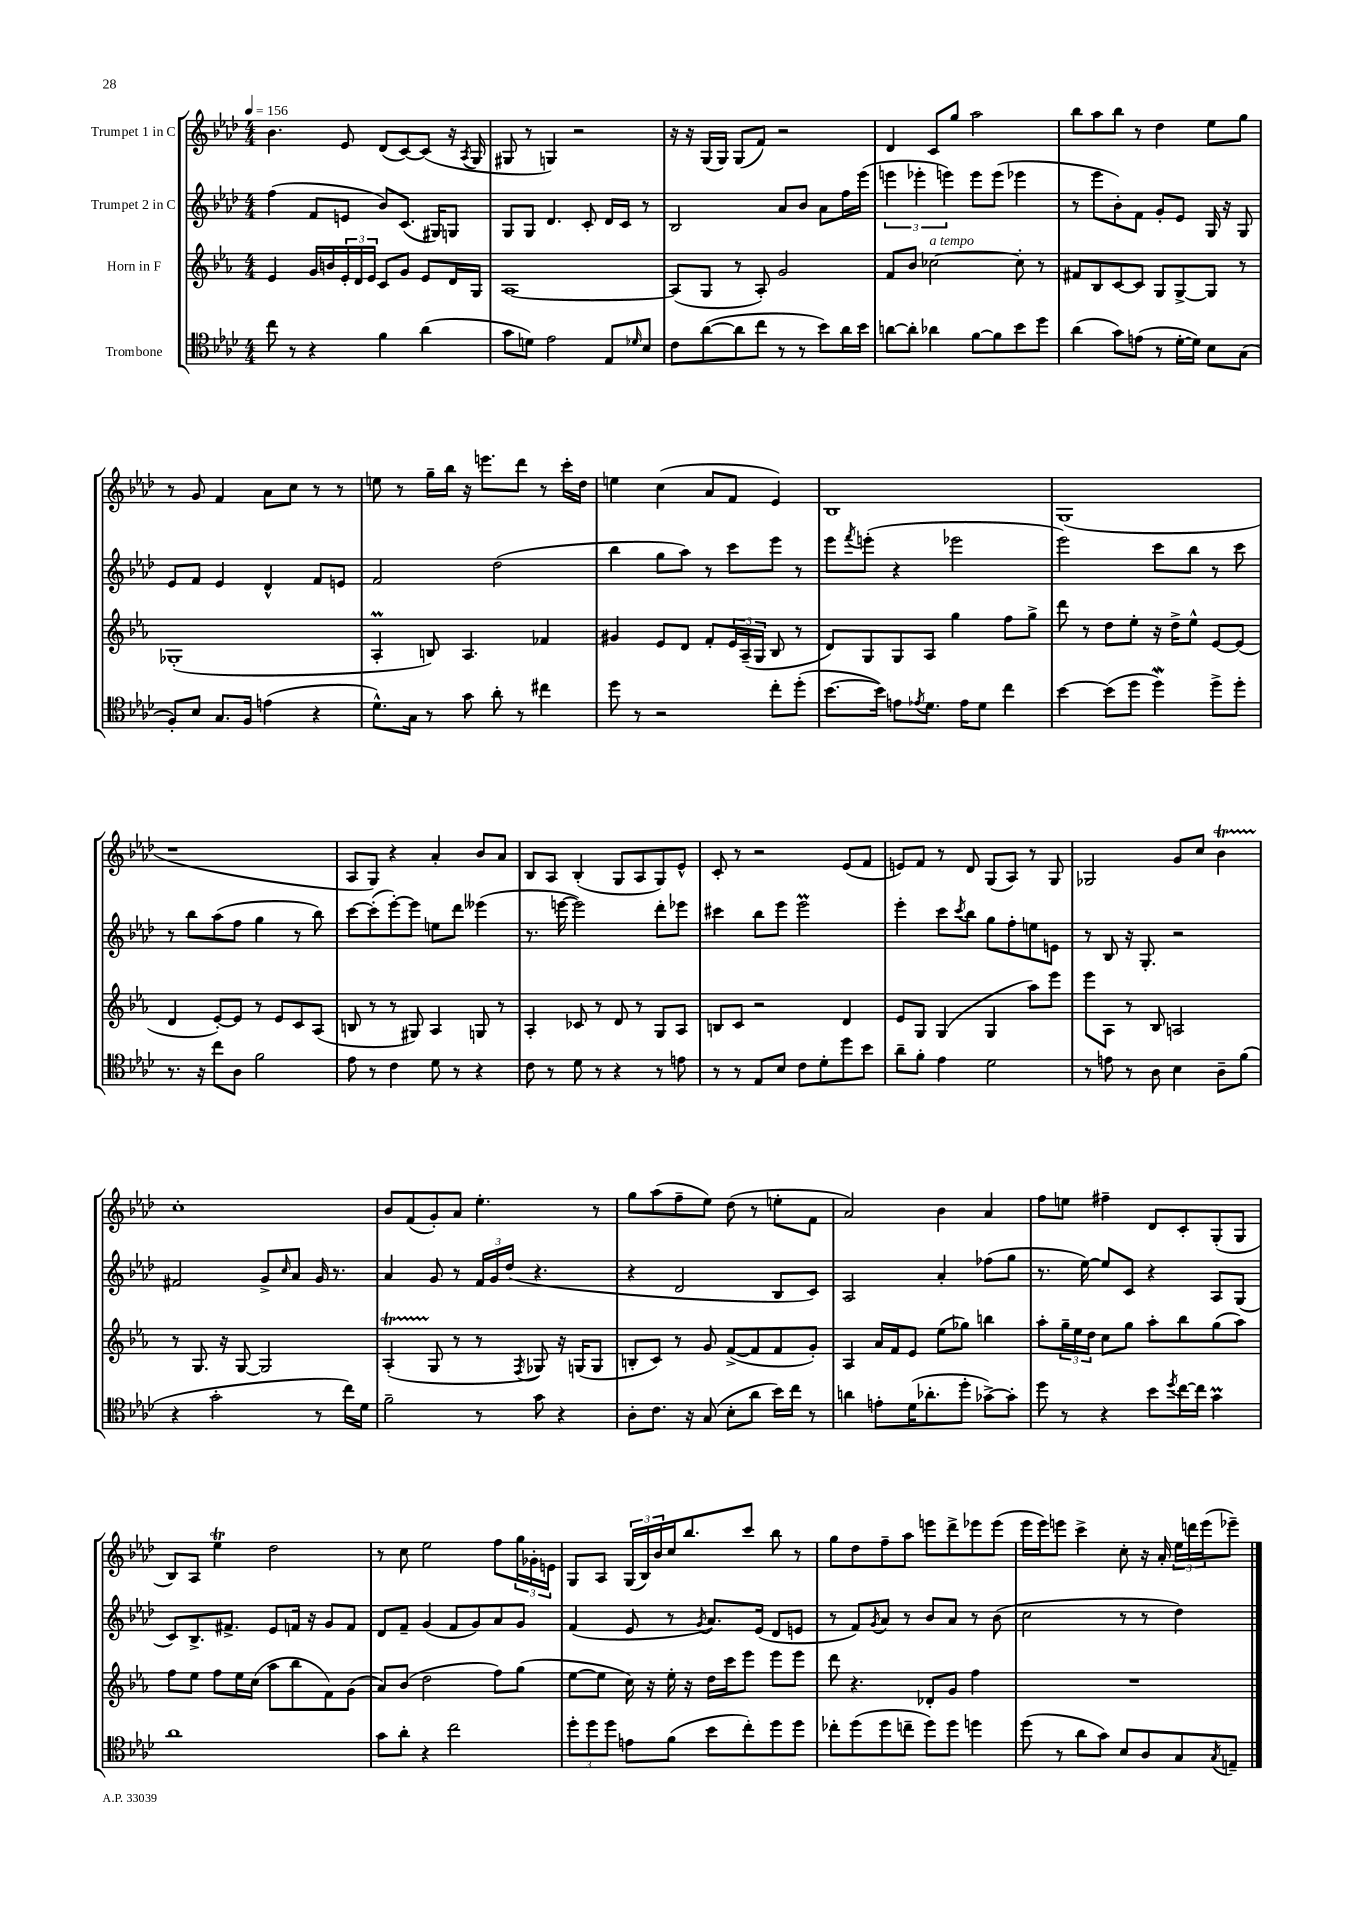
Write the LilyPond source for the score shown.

<<
\new StaffGroup <<
\new Staff = "s0" \with { instrumentName = "Trumpet 1 in C" } {
    \clef treble \key aes \major \numericTimeSignature \time 4/4 \tempo 4 = 156
    bes'4. ees'8 des'8( c'8~) c'8( r16 \acciaccatura { aes8 } g16 |
    gis8 r8 g4) r2 |
    r16 r16 g16( g16) g8( f'8) r2 |
    des'4 c'8 g''8 aes''2 |
    bes''8 aes''8 bes''8 r8 des''4 ees''8 g''8 |
    r8 g'8 f'4 aes'8 c''8 r8 r8 |
    e''8 r8 g''16-- bes''16 r16 e'''8. des'''8 r8 c'''16-. des''16 |
    e''4 c''4( aes'8 f'8 ees'4) |
    bes1 |
    g1( |
    r1 |
    aes8 g8) r4 aes'4-. bes'8 aes'8 |
    bes8 aes8 bes4-.( g8 aes8 g8) ees'8-^ |
    c'8-. r8 r2 ees'8( f'8 |
    e'8) f'8 r8 des'8 g8( aes8) r8 g8 |
    ges2 g'8 c''8 bes'4\startTrillSpan |
    c''1-.\stopTrillSpan |
    bes'8 f'8( g'8-.) aes'8 ees''4.-. r8 |
    g''8 aes''8( f''8-- ees''8) des''8( r8 e''8-. f'8 |
    aes'2) bes'4 aes'4 |
    f''8 e''8 fis''4-- des'8 c'8-. g8-.( g8 |
    bes8) aes8 ees''4\trill des''2 |
    r8 c''8 ees''2 f''8 \tuplet 3/2 { g''16 ges'16-. e'16 } |
    g8 aes8 \tuplet 3/2 { g16( bes16) bes'16 } c''16 bes''8. c'''8 bes''8 r8 |
    g''8 des''8 f''8-- aes''8 e'''8 des'''8-> ees'''8 ees'''8( |
    ees'''16 ees'''16) e'''8 c'''4-> c''8-. r16 aes'16-. \tuplet 3/2 { ees''16 d'''16 e'''16( } ees'''8--) \bar "|." |
}
\new Staff = "s1" \with { instrumentName = "Trumpet 2 in C" } {
    \clef treble \key aes \major \numericTimeSignature \time 4/4
    f''4( f'8 e'8 bes'8) c'8.( gis16) g8 |
    g8 g8 des'4. c'8-. des'16 c'16 r8 |
    bes2 aes'8 bes'8 aes'8 f''16 ees'''16( |
    \tuplet 3/2 { e'''4 ees'''4-. e'''4) } e'''8 e'''8( ees'''4 |
    r8 ees'''8 bes'8-.) f'8 g'8-. ees'8 g16 r16 g8 |
    ees'8 f'8 ees'4 des'4-^ f'8 e'8 |
    f'2 des''2( |
    bes''4 g''8 aes''8) r8 c'''8 ees'''8 r8 |
    ees'''8 \acciaccatura { f'''8 } e'''8-.( r4 ees'''2 |
    ees'''2) c'''8 bes''8 r8 c'''8 |
    r8 bes''8 aes''8( f''8 g''4 r8 bes''8) |
    c'''8~ c'''8-.( ees'''8~-.) ees'''8 e''8 des'''8 eeses'''4( |
    r8. e'''16~ e'''2) des'''8-. ees'''8 |
    cis'''4 bes''8 ees'''8 ees'''2\prall |
    ees'''4-. c'''8 \acciaccatura { c'''8 } bes''8 g''8 f''8-. e''8 e'8 |
    r8 bes8 r16 g8.-. r2 |
    fis'2 g'8-> \grace { c''16 } aes'8 g'16 r8. |
    aes'4 g'8 r8 \tuplet 3/2 { f'16 g'16 des''16( } r4. |
    r4 des'2 bes8 c'8) |
    aes2 aes'4-. fes''8( g''8 |
    r8. ees''16~) ees''8 c'8 r4 aes8 g8( |
    c'8) bes8.-> fis'8.-> ees'8 f'16 r16 g'8 f'8 |
    des'8 f'8-- g'4( f'8 g'8) aes'8 g'8 |
    f'4( ees'8 r8 \acciaccatura { g'8 } aes'8.) ees'16( des'8 e'8 |
    r8 f'8) \acciaccatura { g'8 } aes'8 r8 bes'8 aes'8 r8 bes'8( |
    c''2 r8 r8 des''4) \bar "|." |
}
\new Staff = "s2" \with { instrumentName = "Horn in F" } {
    \clef treble \key ees \major \numericTimeSignature \time 4/4
    ees'4 g'16 b'16 \tuplet 3/2 { ees'16-. d'16 ees'16 } c'8 g'8 ees'8 d'16 g16 |
    aes1~ |
    aes8( g8 r8 aes8-.) g'2 |
    f'8 bes'8 ces''2~^\markup { \italic "a tempo" } ces''8-. r8 |
    fis'8 bes8 c'8~ c'8 g8 g8~-> g8 r8 |
    ges1-.( |
    aes4-.\prall b8) aes4. fes'4 |
    gis'4 ees'8 d'8 f'8-. \tuplet 3/2 { ees'16 aes16--( g16 } bes8 r8 |
    d'8) g8 g8 aes8 g''4 f''8 g''8-> |
    d'''8 r8 d''8 ees''8-. r16 d''16-> ees''8-^ ees'8~ ees'8( |
    d'4 ees'8~-.) ees'8 r8 ees'8 c'8 aes8( |
    b8 r8 r8 gis8) aes4 g8 r8 |
    aes4-. ces'8 r8 d'8 r8 g8 aes8 |
    b8 c'8 r2 d'4 |
    ees'8 g8 g4( g4 aes''8) ees'''8 |
    ees'''8 aes8 r8 bes8 a2 |
    r8 g8. r16 g8~ g2 |
    aes4-.\startTrillSpan( g8\stopTrillSpan r8 r8 \acciaccatura { f8 } ges8) r16 g16( g8 |
    b8-. c'8) r8 g'8 f'8~->( f'8 f'8 g'8-.) |
    aes4 aes'16 f'16 ees'8 ees''8( ges''8) b''4 |
    aes''8-. \tuplet 3/2 { g''16-- ees''16 d''16 } c''8 g''8 aes''8-. bes''8 g''8( aes''8) |
    f''8 ees''8 f''8 ees''16 c''16( aes''8 bes''8 f'8) g'8( |
    aes'8) bes'8( d''2 f''8) g''8( |
    ees''8~ ees''8 c''16) r16 ees''16-. r16 d''16 c'''16 ees'''8 ees'''8 ees'''8 |
    d'''8 r4. des'8-. g'8 f''4 |
    R1 \bar "|." |
}
\new Staff = "s3" \with { instrumentName = "Trombone" } {
    \clef tenor \key aes \major \numericTimeSignature \time 4/4
    c''8 r8 r4 f'4 aes'4( |
    g'8 d'8) ees'2 ees8 \grace { des'16 } bes8 |
    c'8 aes'8~( aes'8 c''8 r8 r8 bes'8) aes'16 bes'16 |
    a'8~ a'8-. aes'4 f'8~ f'8 bes'8 des''8 |
    aes'4( g'8) e'8( r8 des'16~-. des'16) bes8 g8( |
    f8-.) bes8 g8. f16 e'4( r4 |
    des'8.-^) g16 r8 g'8 aes'8-. r8 cis''4 |
    des''8 r8 r2 c''8-. des''8-.( |
    bes'8.~ bes'16) e'8 \acciaccatura { ees'8 } des'8. ees'16 des'8 c''4 |
    bes'4~ bes'8( des''8 des''4\mordent) des''8-> des''8-. |
    r8. r16 c''8 aes8 f'2 |
    ees'8 r8 c'4 des'8 r8 r4 |
    c'8 r8 des'8 r8 r4 r8 e'8 |
    r8 r8 ees8 bes8 c'8 des'8-. des''8 bes'8 |
    aes'8-- f'8-. ees'4 des'2 |
    r8 e'8 r8 aes8 bes4 aes8-- f'8( |
    r4 g'2-. r8 c''16) des'16 |
    f'2-- r8 g'8 r4 |
    aes8-. c'8. r16 g8( bes8-. aes'8 bes'16) c''16 r8 |
    a'4 e'8-. des'16( aes'8.-. des''8-. ges'8~->) ges'8-. |
    des''8 r8 r4 bes'8 \acciaccatura { des''8 } c''16~ c''16 g'4\prall |
    aes'1 |
    g'8 aes'8-. r4 c''2 |
    \tuplet 3/2 { des''8-. des''8 des''8 } e'8 f'8( bes'8 c''8-.) des''8 des''8 |
    ces''8-. des''8( des''8 c''8-- des''8) des''8 d''4 |
    des''8( r8 aes'8 g'8) bes8 aes8 g8 \acciaccatura { g8 } e8-- \bar "|." |
}
>>
>>
\layout { \context { \Score \remove "Bar_number_engraver" } }
